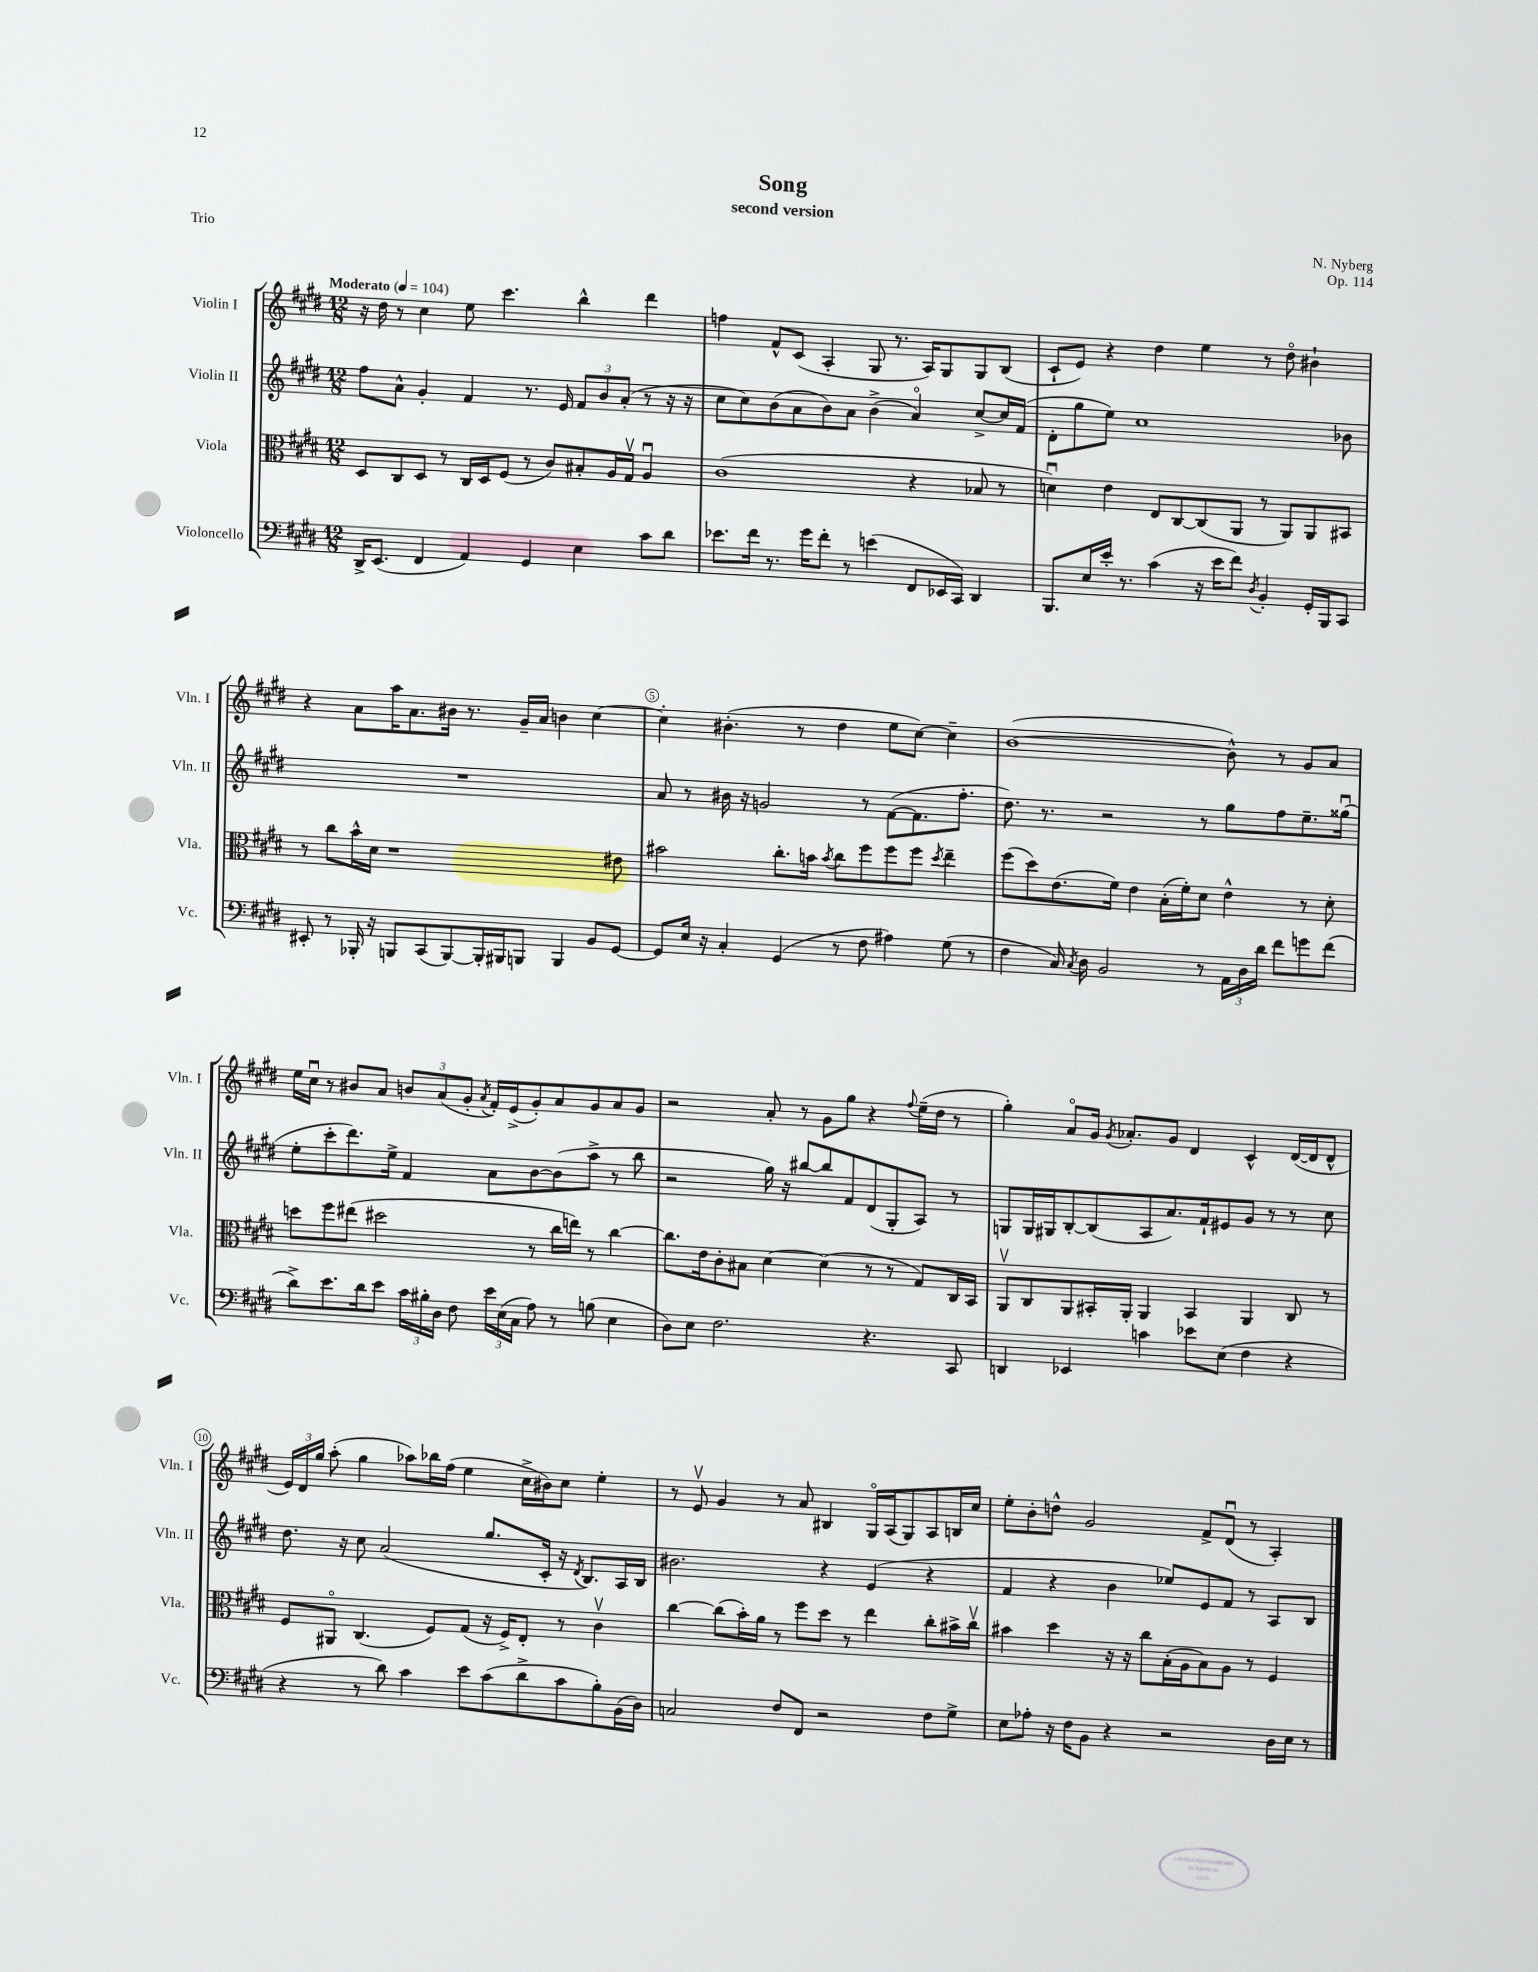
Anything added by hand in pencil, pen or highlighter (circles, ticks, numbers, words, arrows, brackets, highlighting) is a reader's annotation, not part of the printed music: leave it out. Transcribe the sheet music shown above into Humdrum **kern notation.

**kern	**kern	**kern	**kern
*part4	*part3	*part2	*part1
*staff4	*staff3	*staff2	*staff1
*I"Violoncello	*I"Viola	*I"Violin II	*I"Violin I
*I'Vc.	*I'Vla.	*I'Vln. II	*I'Vln. I
*clefF4	*clefC3	*clefG2	*clefG2
*k[f#c#g#d#]	*k[f#c#g#d#]	*k[f#c#g#d#]	*k[f#c#g#d#]
*M12/8	*M12/8	*M12/8	*M12/8
*MM104	*MM104	*MM104	*MM104
=1	=1	=1	=1
!	!	!	!LO:TX:a:B:t=Moderato
16DD#^/KL	8D#/L	8ff#\L	16r
(8.EE/J	.	.	16dd#\
.	8C#/	8a^^\J	8r
4FF#/	8D#/J	4g#'/	4cc#\
.	8r	.	.
4AA/)	16C#/LL	4f#/	8ee\
.	16D#/J	.	.
.	(8F#/J	.	4.ccc#\
4GG#/	8r	8.r	.
.	8c#/L)	.	.
.	.	16e/	.
4E\	8B#X'/	12f#/L	4bb^^\
.	.	12b/	.
.	16A/L	.	.
.	.	(12a'/J	.
.	16G#v/JJ	.	.
8c#\L	4Au/	8r	4ddd#\
8d#\J	.	16r	.
.	.	16r	.
=2	=2	=2	=2
8.e-X\L	(1c#	8cc#\L	4ffn\
.	.	8cc#\)	.
16f#\Jk	.	.	.
8.r	.	(8b\	8f#^^/L
.	.	8a\	(8c#/J
16g#\KL	.	.	.
8f#'\J	.	8b\)	4A'/
8r	.	8a\J	.
(4en\	.	(4b^\	8G#/
.	.	.	8.r
8FF#/L	4r	4a/)	.
.	.	.	16A/KL)
16EE-X/L	.	.	8G#/
16CC#/JJ)	.	.	.
4DD#/	8B-X/	[8cc#^/L	8G#/
.	8r	16cc#/L]	(8B/J
.	.	(16f#/JJ	.
=3	=3	=3	=3
8.BBB/L	4dnu\)	8d#'\L	8c#`/L
.	.	8gg#\	8e/J)
16E/L	.	.	.
16e'/JJ	4e\	8ee\J)	4r
8.r	.	.	.
.	.	1cc#	.
(4c#\	8E/L	.	4dd#\
.	[8C#/	.	.
16r	(8C#/]	.	4ee\
16e\KL	.	.	.
8f#\J)	8AA/J	.	.
8qD#/	.	.	.
4BB'/	8r	.	8r
.	8AA/L)	.	8dd#\
16GG#'/LL	8AA/	.	4b#X`\
16BBB/J	.	.	.
8CC#/J	8BB#X/J	8b-X\	.
!!LO:LB:g=z
=4	=4	=4	=4
8EE#X'/	8r	1.r	4r
8r	8cc#\L	.	.
16BBB-X'/	16b^^\L	.	8a\L
16r	16d#\JJ	.	.
8BBBn/L	1r	.	16aa\K
.	.	.	8.a\
(8CC#/	.	.	.
[8BBB/)	.	.	16b#X\Jk
.	.	.	8.r
16BBB'/L]	.	.	.
16BBB#X/J	.	.	.
8BBBn/J	.	.	16g#~/LL
.	.	.	16a/JJ
4BBB/	.	.	4bn\
8BB/L	.	.	[4cc#\
[8GG#/J	8e#X\	.	.
=5	=5	=5	=5
8GG#/L]	2b#X\	8a/	4cc#'\]
16E/Jk	.	8r	.
16r	.	.	.
4C#'/	.	16b#X\	(4.b#X'\
.	.	16r	.
.	.	2gn/	.
(4GG#/	8.cc#'\L	.	.
.	.	.	8r
.	16bn\Jk	.	.
.	8qb/	.	.
8r	8cc#\L	.	4dd#\
8F#\	8ff#\	8r	.
4A#X\)	8ff#\	([8f#\L	8ee\L
.	8ff#\J	8.f#\]	[8cc#\J)
.	8qdd#/	.	.
(8G#\	4ee~\	.	4cc#~\]
.	.	8.ff#'\J	.
8r	.	.	.
=6	=6	=6	=6
4F#\	(8ff#\L	8.dd#\)	([1b
.	8dd#\)	.	.
.	.	8.r	.
16C#/)	(8.e\	.	.
8qC#/	.	.	.
16D#\	.	.	.
2BB/	.	2r	.
.	16f#\Jk)	.	.
.	4e\	.	.
.	(16B'\LL	.	.
.	16f#'\J)	.	.
8r	8d#\J	8r	.
24AA\LL	4e^^\	8gg#\L	8b^^\])
24D#\	.	.	.
24d#\JJ	.	.	.
8f#\L	.	8ff#\	8r
8gn\	8r	8.ee~\	8g#/L
(8f#\J	8d#'\	.	8a/J
.	.	(16gg##Xu\Jk	.
!!LO:LB:g=z
=7	=7	=7	=7
8d#^\L)	8ddn\L	8ee'\L	16ee\LL
.	.	.	16cc#u\JJ
8.e\	8ff#\	8ccc#'\	8r
.	(8ee#X\J	8.ddd#\)	8b#X/L
16d#\k	.	.	.
8e\J	2dd#X\	.	8a/J
.	.	16ee^\Jk	.
24c#\LL	.	4f#/	12bn/L
24B#X'\	.	.	.
24D#\JJ	.	.	(12a/
8F#\	.	.	.
.	.	.	12g#'/J
.	.	.	8qa/
24e\LL	.	8a\L	16f#'/LL)
(24E\	.	.	.
.	.	.	(16e^/J
24C#\JJ	.	.	.
8A\)	8r	[8b\	8g#'/)
8r	16cc#\LL	(8b\]	8a/
.	16een\JJ)	.	.
(8Bn\	8r	8aa^\J	8g#/
4E\	[4cc#\	8r	8a/
.	.	8bb\	8g#/J
=8	=8	=8	=8
8D#\L)	8.cc#\L]	2r	2r
8E\J	.	.	.
.	16e\k	.	.
2.F#\	8c#'\	.	.
.	8B#X\J	.	.
.	[4d#\	16gg#\)	8a'/
.	.	16r	.
.	.	[8bb#X/L	8r
.	(4d#\]	8bb#/]	8g#\L
.	.	8f#/	8gg#\J
4.r	8r	(8d#/	4r
.	8r	8G#'/	.
.	.	.	8qqff#/
.	8G#/L)	8A/J)	(16ee~\LL
.	.	.	16dd#\JJ
8CC#/	16C#/L	8r	8r
.	16BB/JJ	.	.
=9	=9	=9	=9
4DDn/	8AAv/L	8Gn/L	4gg#'\)
.	8C#/	16G/L	.
.	.	16G#X/J	.
4EE-X/	8AA/	[8B'/	8a/L
.	16BB#X'/L	(8B/]	16g#/Jk
.	.	.	8qg#/
.	16AA'/JJ	.	8.a-X'/L
4cn\	4AA/	8A/	.
.	.	8.a/)	8g#/J
8e-X\L	4BB#/	.	4d#/
.	.	16f#`/k	.
(8E\J	.	8e#X/	.
4F#\	4AA/	8g#/J	4c#^^/
.	.	8r	.
4r	8C#/	8r	([16d#/LL
.	.	.	16d#/J]
.	8r	8cc#\	8d#^^/J
!!LO:LB:g=z
=10	=10	=10	=10
4r	8F#/L	8.dd#\	24e/LL)
.	.	.	24d#/
.	.	.	24gg#/JJ
.	8AA#X/J	.	(8aa'\
.	.	16r	.
8r	(4.C#/	8cc#\	4gg#\
8d#\)	.	(2a/	.
4c#\	.	.	8aa-X\L)
.	8F#/L)	.	16bb-X\L
.	.	.	(16ff#\JJ
8e\L	(8G#/J	.	4ee\
(8c#\	16r	8.gg#/L	.
.	16F#^/KL)	.	.
8d#^\	8E'/J	.	16cc#^\LL
.	.	16c#'/Jk	16b#X\J)
8c#\	8r	16r	8cc#\J
.	.	8qd#/	.
.	.	8.B/L)	.
8B'\)	4c#v\	.	4ee'\
(16BB\L	.	16A/L	.
16D#\JJ)	.	16B/JJ	.
=11	=11	=11	=11
2Cn/	[4cc#\	2.b#X\	8r
.	.	.	8ev/
.	(8cc#\L]	.	4g#/
.	16b'\L)	.	.
.	16a\JJ	.	.
8F#/L	8r	.	8r
8FF#/J	8ff#\L	.	8a/
2r	8dd#\J	4r	4B#X/
.	8r	.	.
.	4ee\	(4e/	16G#/LL
.	.	.	(16A/J
.	.	.	8G#/)
8F#\L	8cc#'\L	4r	8A/
8G#^\J	16b#X^\L	.	16Bn/L
.	16cc#v\JJ	.	16cc#/JJ
=12	=12	=12	=12
8E\L	4b#X\	4f#/	8ee'\L
8A-X'\J	.	.	8b'\
16r	4dd#\	4r	8ddn^^\J
16F#\KL	.	.	.
8BB\J	.	.	2g#/
4r	16r	4b\	.
.	16r	.	.
.	8cc#\L	.	.
2r	(16B'\L	8ee-X/L)	.
.	16A\J	.	.
.	8B\)	8e/	8f#^/L
.	8A\J	8f#/J	(8d#u/J
.	8r	8r	8r
16D#\LL	4F#/	8A/L	4A'/)
16E\JJ	.	.	.
8r	.	8B/J	.
==	==	==	==
*-	*-	*-	*-
